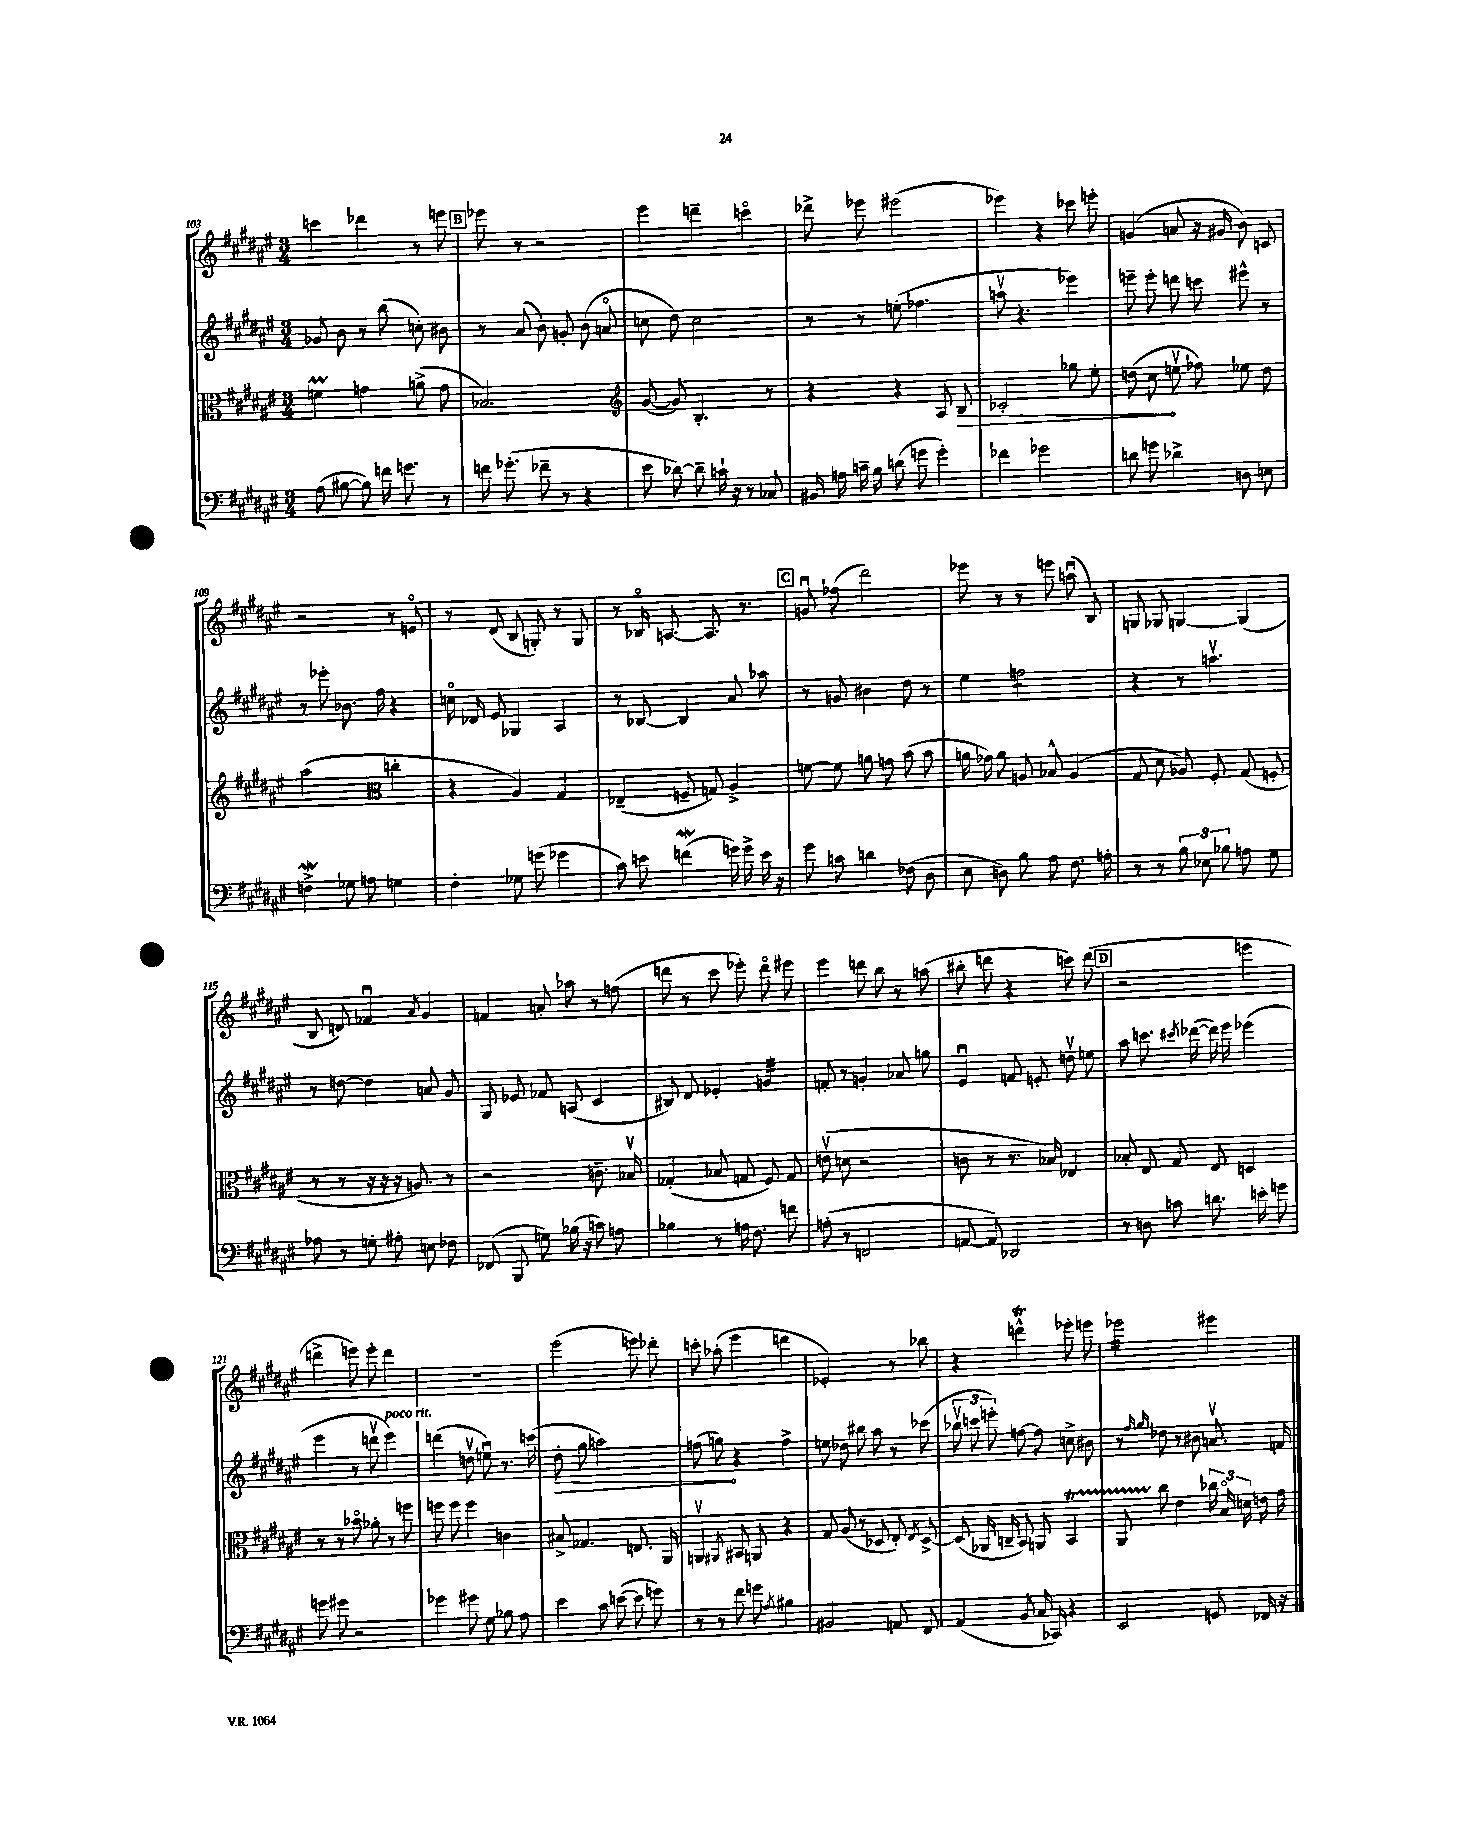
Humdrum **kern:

**kern	**kern	**kern	**kern
*staff4	*staff3	*staff2	*staff1
*clefF4	*clefC3	*clefG2	*clefG2
*k[f#c#g#d#a#e#]	*k[f#c#g#d#a#e#]	*k[f#c#g#d#a#e#]	*k[f#c#g#d#a#e#]
*M3/4	*M3/4	*M3/4	*M3/4
(8A#\	4f\	8g-/	4ccc\
[8B#\	.	8b\	.
8B#\])	4g\	8r	4ddd-\
16f\	.	(8bb\	.
8.g\	.	.	.
.	(8a^\	8cc'\)	8r
8r	8g\	8b#\	8eee\
=	=	=	=
16f\	2.B-/)	8r	8eee-\
(8.g-'\	.	.	.
.	.	(8a#/	8r
8f-~\	.	8b\)	2r
8r	.	8g'/	.
4r	.	(8b\	.
.	.	8ao/	.
=	=	=	=
*	*clefG2	*	*
8e#\	([8g#/	8cc\	4eee#\
[8d-\)	8g#/])	8dd#\)	.
8d-~\]	4.B'/	2cc\	4ddd~\
16c`\	.	.	.
16r	.	.	.
8r	.	.	4ccco\
8C-/	8r	.	.
=	=	=	=
16BB#/	4r	8r	8ddd-^\
16A\	.	.	.
16c~\	.	8r	8eee-\
16B\	.	.	.
(8d\	4r	(8ee'\	(2eee#\
8g\	.	4.ff-\	.
4g'\)	8A#/	.	.
.	8B/	.	.
=	=	=	=
4f-\	2c-'/	8aav\	4eee-\)
.	.	4.r	.
2g-\	.	.	4r
.	8gg-\	4eee-\)	8ccc-\
.	8ee#'\	.	8eee'\
=	=	=	=
8d\	(8dd\	8eee~\	(4g/
8g\	8cc#\	8eee'\	.
4d-^\	8eev\	8ddd\	8a/
.	8ff-\)	8ccc\	16r
.	.	.	16g#/
8D\	8ee-\	8eee#^^\	8b\)
8E\	8dd\	8r	8c/
=	=	=	=
4F^\	(2aa#\	8r	2r
.	.	8eee-'\	.
8G-\	.	8.b-\	.
8A\	.	.	.
.	.	16ff#\	.
*	*clefC3	*	*
4G\	4cc'\	4r	8r
.	.	.	8eo/
=	=	=	=
4F#'\	4r	16cco\	8r
.	.	16d-/	.
.	.	8e#/	(8d#/
8G-\	4A#/)	4G-/	8B/
(8g\	.	.	8G'/)
4g-\	4G#/	4A#/	8r
.	.	.	8G/
=	=	=	=
8c#\)	(4E-~/	8r	8r
8e\	.	[8B-/	16B-o/
.	.	.	[8.A/
(4f\	8F~/	4B-/]	.
.	8G/)	.	8.A/]
16g\)	4A#^/	8a#/	.
16g^\	.	.	8.r
16e\	.	8aa-\	.
16r	.	.	.
=	=	=	=
8g#\	[8f\	8r	8gu/
8c\	8f\]	8g/	(8ff-\
4d\	8a\	4b#\	2ddd#\)
.	8g\	.	.
(8F-\	(8b\	8dd#\	.
8D#\	8b\	8r	.
=	=	=	=
8E#\	16a\	4ee#\	8eee-\
.	16g-\)	.	.
8D\)	8a\	.	8r
8B\	8A/	2ff\	8r
8A#\	8B-^^/	.	8eee\
8.F#\	(4A/	.	(8aau\
.	.	.	8B/)
16A'\	.	.	.
=	=	=	=
8r	8G#/	4r	8G/
8r	8d#\	.	8G-/
12B\	8A-/)	8r	[4G/
12E-\	.	.	.
.	8F#'/	4.aav\	.
12B-\	.	.	.
8A\	(8G#/	.	(4G/]
8G#\	8F'/	.	.
=	=	=	=
8A-\	8r	8r	8B/
8r	8r	[8dd\	8d/)
8G'\	16r	4dd\]	4f-u/
.	16r	.	.
8A#'\	16r	.	.
.	8.A/)	.	.
.	.	.	8qa#/
8E\	.	8a/	4g#/
8F-\	8r	8g#/	.
=	=	=	=
(8FF-/	2r	8G#/	4f/
8BBB/	.	8e-/	.
8G\)	.	8f-/	8a'/
(16B-\	.	(8A/	8aa-\
16r	.	.	.
8c\)	8.c~\	4c#/	8r
8A\	.	.	(8ff\
.	16B-v/	.	.
=	=	=	=
4B-\	(4G-'/	8B#/)	8ddd\
.	.	8d#/	8r
8r	8B-/	4e-'/	8ccc#\
16A\	8G/	.	8eee-'\)
8.F#\	.	.	.
.	8F#/)	4g/	8dddo\
8f\	8G/	.	8eee#\
=	=	=	=
(8A'\	(8ev\	8f'/	4eee#\
8r	8d\	8r	.
2FF/	2r	4g'/	8ddd\
.	.	.	8bb\
.	.	8a-/	8r
.	.	8gg\	(8aa\
=	=	=	=
[8AA/	8c\	4e#u/	8bb#'\
8AA/])	8r	.	8ddd\
2DD-/	8.r	8f/	4r
.	.	8e'/	.
.	16B-/)	.	.
.	4E-/	8ddv\	8ccc\)
.	.	8ee\	(8ddd\
=	=	=	=
8r	8B-'/	8aa#\	2r
8D\	8E#/	8.ccc\	.
8c\	8G#/	.	.
.	.	8qccc#/	.
.	.	([16ddd-\	.
8.d\	8E#/	16ddd-\])	.
.	.	16eee#\	.
.	4D/	(4eee-\	4eee\
16e'\	.	.	.
8g\	.	.	.
=	=	=	=
8g\	8r	4eee#\	4ddd^\
8g#\	8r	.	.
2r	8b-o\	8r	8eee\)
.	8a-'\	8dddv\	8eee'\
.	8r	4eee#\)	4ddd\
.	8ff\	.	.
=	=	=	=
4g-\	8ff\	(4ddd\	2.r
.	8ff\	.	.
8g#\	4ff\	8ddv\	.
8G#\	.	8eeu\)	.
8B-\	4c\	8.r	.
8A#\	.	.	.
.	.	(16ccc\	.
=	=	=	=
4e#\	8B#^/	8dd#'\	(2eee#\
.	4.G-/	8gg#\	.
8c#\	.	2aa\)	.
([8e\	.	.	.
8e\]	8.E/	.	8eee\)
8g\)	.	.	8ddd-'\
.	16AA#/	.	.
=	=	=	=
8r	4AAv/	(8ff\	8ccc'\
8r	.	8gg\)	(8aa-'\
.	8qAA#/	.	.
8f#\	8BB#/	4r	4eee#\
8g\	8AA/	.	.
8qA#/	.	.	.
4B#\	4r	4ff^\	4ddd\
=	=	=	=
2BB#/	8G#/	8ee\	2e-'/)
.	(8A#/	8dd-\	.
.	8r	8bb#\	.
.	8D-/	8aa#\	.
8AA/	8E#'/)	8r	8r
.	8qE#/	.	.
8FF#/	[8D-^/	(8ccc-\	8bb-\
=	=	=	=
(4AA#/	(8D-/]	12bb-v\	4r
.	.	12ccc\	.
.	16AA-/	.	.
.	.	12eee'\)	.
.	16C~/	.	.
8BB/	8BB/)	[8ff\	4ddd^^\
16C#/	8AA/	8ff\]	.
16CC-/)	.	.	.
4r	4BB/	8cc^\	8eee-'\
.	.	8b#\	8eee\
=	=	=	=
2EE#/	8AA#/	8r	2eee-\
.	.	16qqff#/	.
.	.	16qqgg#/	.
.	8cc#\	8dd-\	.
.	4e#\	8r	.
.	.	8b#\	.
8GG/	24cc-\	8.av/	4eee#\
.	24Bo/	.	.
.	24d\	.	.
16FF-/	16e\	.	.
16r	16g#\	16f/	.
==	==	==	==
*-	*-	*-	*-
